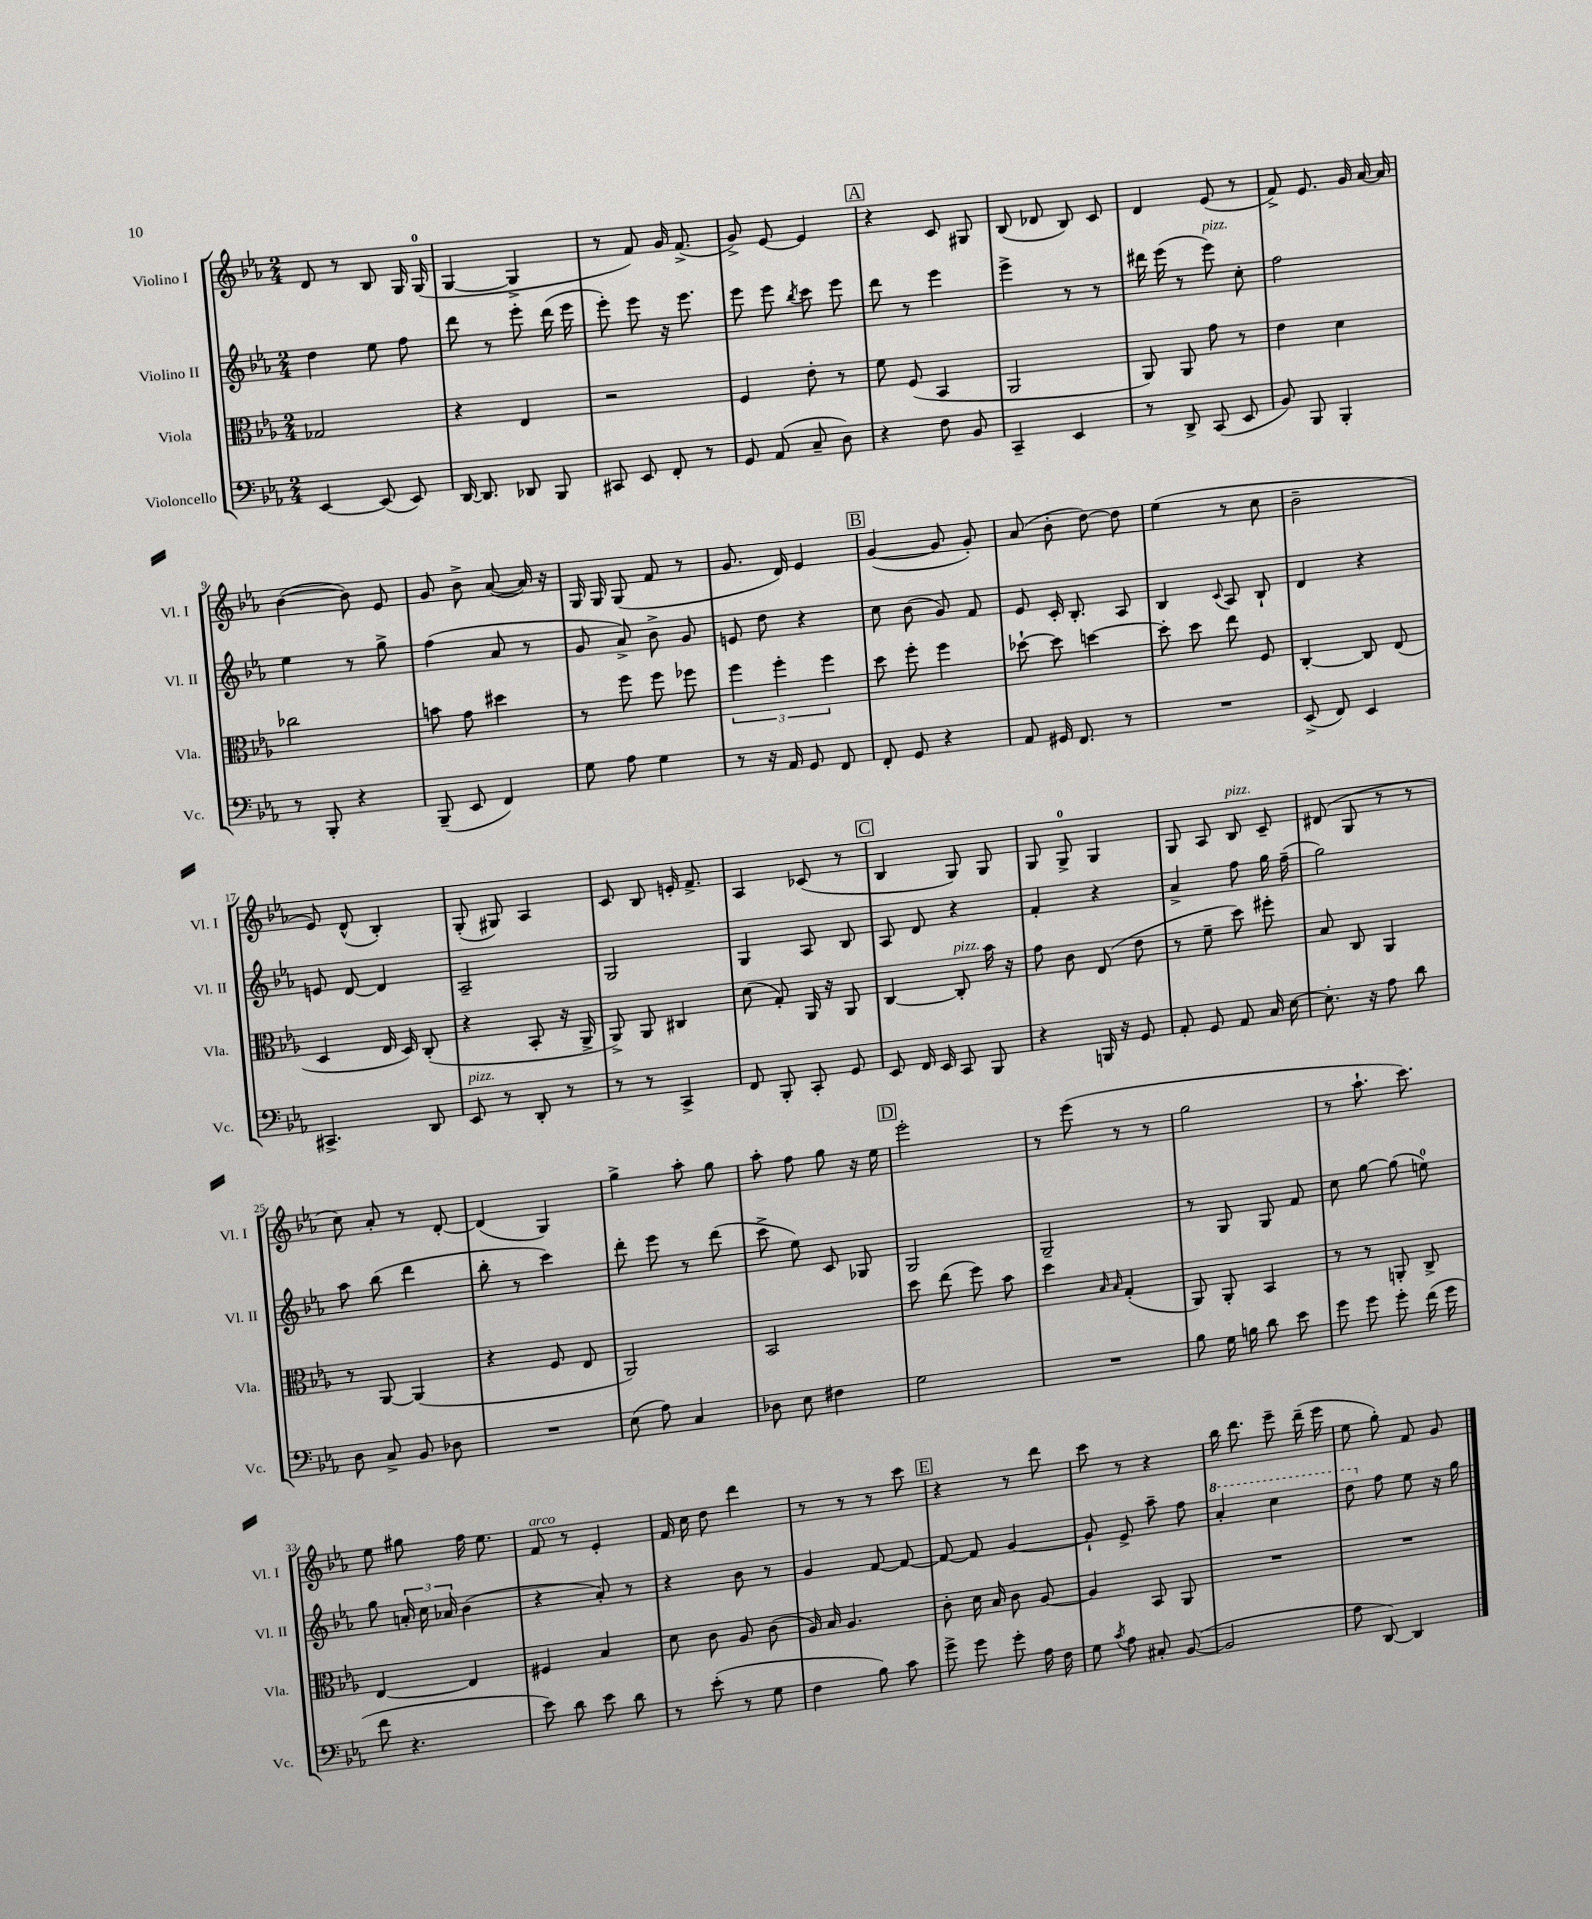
<<
\new StaffGroup <<
\new Staff = "s0" \with { instrumentName = "Violino I" shortInstrumentName = "Vl. I" } {
    \clef treble \key ees \major \numericTimeSignature \time 2/4
    \autoBeamOff d'8 r8 bes8 g16 g16-0( |
    g4~ g4-> |
    r8 f'8) g'16 f'8.->( |
    g'8->) ees'8~ ees'4 |
    \mark \markup { \box "A" } r4 c'8 gis8 |
    bes8( des'8 bes8) c'8 |
    d'4 ees'8( r8 |
    f'8->) ees'8. g'16 aes'16~ aes'16 |
    bes'4~( bes'8) ees'8 |
    g'8 bes'8-> aes'8~( aes'16) r16 |
    g16 g16 g8( f'8 r8 |
    g'8. d'16) ees'4 |
    \mark \markup { \box "B" } g'4~( g'8 g'8-.) |
    aes'8( bes'8-. d''8~) d''8 |
    ees''4( r8 c''8 |
    bes'2-- |
    ees'8) d'8-^( bes4-.) |
    g8-.( gis8) aes4 |
    c'8 bes8 e'16-. f'8.-> |
    aes4 ces'8( r8 |
    \mark \markup { \box "C" } bes4 g8) g8 |
    g8 g8-0-> g4 |
    g8 aes8 bes8^\markup { \italic "pizz." } c'8-- |
    dis'8( g8 r8 r8 |
    c''8) aes'8-. r8 d'8~-. |
    d'4( g4) |
    g''4-> aes''8-. g''8 |
    aes''8-. f''8 g''8 r16 ees''16 |
    \mark \markup { \box "D" } ees'''2-. |
    r8 ees'''8( r8 r8 |
    g''2 |
    r8 aes''8.-! c'''8.) |
    ees''8 gis''8 f''16 ees''8. |
    f'8^\markup { \italic "arco" } r8 ees'4-. |
    f'16 c''16 d''8 d'''4 |
    r8 r8 r8 c'''8 |
    \mark \markup { \box "E" } r4 r8 d'''8 |
    c'''8 r8 r4 |
    bes''16 d'''8. ees'''8-- d'''16--( ees'''16 |
    ees''8 g''8-.) f'8 g'8 \bar "|." |
}
\new Staff = "s1" \with { instrumentName = "Violino II" shortInstrumentName = "Vl. II" } {
    \clef treble \key ees \major \numericTimeSignature \time 2/4
    \autoBeamOff d''4 ees''8 f''8 |
    d'''8 r8 ees'''8-. d'''16( ees'''16 |
    ees'''8-.) ees'''8 r16 ees'''8. |
    ees'''8 ees'''8 \acciaccatura { bes''8 } c'''8 ees'''8 |
    \mark \markup { \box "A" } d'''8 r8 ees'''4 |
    ees'''4-> r8 r8 |
    dis'''16 ees'''16( r8 ees'''8^\markup { \italic "pizz." }) c''8-. |
    f''2 |
    ees''4 r8 g''8-> |
    f''4( aes'8 r8 |
    g'8 aes'8->) bes'8-> g'8 |
    e'8 d''8 r4 |
    \mark \markup { \box "B" } c''8 bes'8( g'8) f'8 |
    ees'8 c'16-. bes8.-. aes8 |
    bes4 \appoggiatura { c'8 } aes8 bes8-! |
    d'4 r4 |
    e'8 d'8~ d'4 |
    aes2-- |
    g2 |
    g4 aes8 bes8 |
    \mark \markup { \box "C" } aes8 d'8 r4 |
    f'4-. r4 |
    aes'4-> f''8 g''16 f''16--( |
    g''2) |
    aes''8 bes''8( d'''4 |
    bes''8-. r8 c'''4) |
    d'''8-. ees'''8 r8 d'''8( |
    c'''8-> ees''8) c'8 ges8 |
    \mark \markup { \box "D" } g2 |
    g2-- |
    r8 g8 g8 f'8 |
    c''8 g''8~ g''8( e''8-0) |
    g''8 \tuplet 3/2 { a'16-. c''16 aes'16 } bes'4( |
    r4 aes'8-.) r8 |
    r4 bes'8 r8 |
    g'4 f'8~ f'8~ |
    \mark \markup { \box "E" } f'8~ f'8 g'4~ |
    g'8-! ees'8-> aes''8-- f''8 |
    \ottava #1 aes''4-. c'''4 |
    d'''8 \ottava #0 f''8 ees''8 r16 g''16 \bar "|." |
}
\new Staff = "s2" \with { instrumentName = "Viola" shortInstrumentName = "Vla." } {
    \clef alto \key ees \major \numericTimeSignature \time 2/4
    \autoBeamOff ges2 |
    r4 ees4 |
    r2 |
    f4 ees'8-. r8 |
    \mark \markup { \box "A" } f'8 f8( bes,4 |
    aes,2 |
    aes,8) aes,8 g'8 r8 |
    ees'4 d'4 |
    ces''2 |
    b'8 g'8 dis''4 |
    r8 f''8 f''8 fes''8 |
    \tuplet 3/2 { f''4 f''4-. f''4 } |
    \mark \markup { \box "B" } d''8 f''8-. f''4 |
    des''8~-! des''8 d''4~ |
    d''8-. d''8 ees''8 f8 |
    c4~-. c8 ees8( |
    d4 ees16 d16) c8-.( |
    r4 bes,8-. r16 aes,16-> |
    aes,8->) aes,8 cis4 |
    d'8( g8-.) aes,16 r16 aes,8 |
    \mark \markup { \box "C" } c4~ c8-.^\markup { \italic "pizz." } bes'16 r16 |
    g'8 c'8 ees8( ees'8 |
    r8 f'8-- d''8) fis''8-. |
    bes8 c8 aes,4 |
    r8 aes,8~ aes,4( |
    r4 f8 ees8 |
    aes,2) |
    bes,2 |
    \mark \markup { \box "D" } d''8 ees''8( f''8) bes'8 |
    d''4 \grace { bes16 bes16 } g4-.( |
    aes,8) aes,8-. bes,4 |
    r8 r8 a,8-. c8-> |
    ees4~ ees4 |
    fis4 bes4 |
    d'8 c'8 aes8 c'8( |
    aes16) bes16 aes4. |
    \mark \markup { \box "E" } c'8-. d'16 bes16 c'8 aes8~ |
    aes4 bes,8 aes,8 |
    R2 |
    R2 \bar "|." |
}
\new Staff = "s3" \with { instrumentName = "Violoncello" shortInstrumentName = "Vc." } {
    \clef bass \key ees \major \numericTimeSignature \time 2/4
    \autoBeamOff ees,4~ ees,8( ees,8) |
    d,16~ d,8. des,8 bes,,8 |
    cis,8 ees,8 f,8-. r8 |
    g,8 aes,8( c8-- d8) |
    \mark \markup { \box "A" } r4 f8 bes,8 |
    c,4-- ees,4 |
    r8 d,8-> c,8( ees,8 |
    bes,8) bes,,8 bes,,4-. |
    r8 bes,,8-. r4 |
    bes,,8--( ees,8 f,4) |
    g8 aes8 g4 |
    r8 r16 aes,16 g,8 f,8 |
    \mark \markup { \box "B" } f,8-. g,8 r4 |
    aes,8 gis,16 f,8. r8 |
    R2 |
    ees,8->( f,8) ees,4 |
    cis,4.-> d,8 |
    ees,8^\markup { \italic "pizz." } r8 d,8-. r8 |
    r8 r8 c,4-> |
    f,8 bes,,8-. c,8-. g,8 |
    \mark \markup { \box "C" } ees,8 f,16 ees,16 c,8 bes,,8 |
    r4 b,,16 r16 g,8 |
    aes,8-. g,8 aes,8 c16 ees16~ |
    ees8.-. r16 aes8 d'8 |
    d8 c8-> bes,8 des8 |
    R2 |
    ees8( aes8) c4 |
    des8 ees8 fis4 |
    \mark \markup { \box "D" } g2 |
    R2 |
    bes8 g16 b16 d'8 ees'8 |
    g'8 g'8 g'8-. f'16( g'16 |
    f'8 r4. |
    ees'8) d'8 ees'8 d'8 |
    r8 ees'8-.( r8 g8 |
    f4 bes8) c'8 |
    \mark \markup { \box "E" } g'8-> g'8 g'8-. aes16 f16 |
    g8 \acciaccatura { c'8 } aes8 cis8-. bes,8~( |
    bes,2 |
    aes8 d,8~) d,4 \bar "|." |
}
>>
>>
